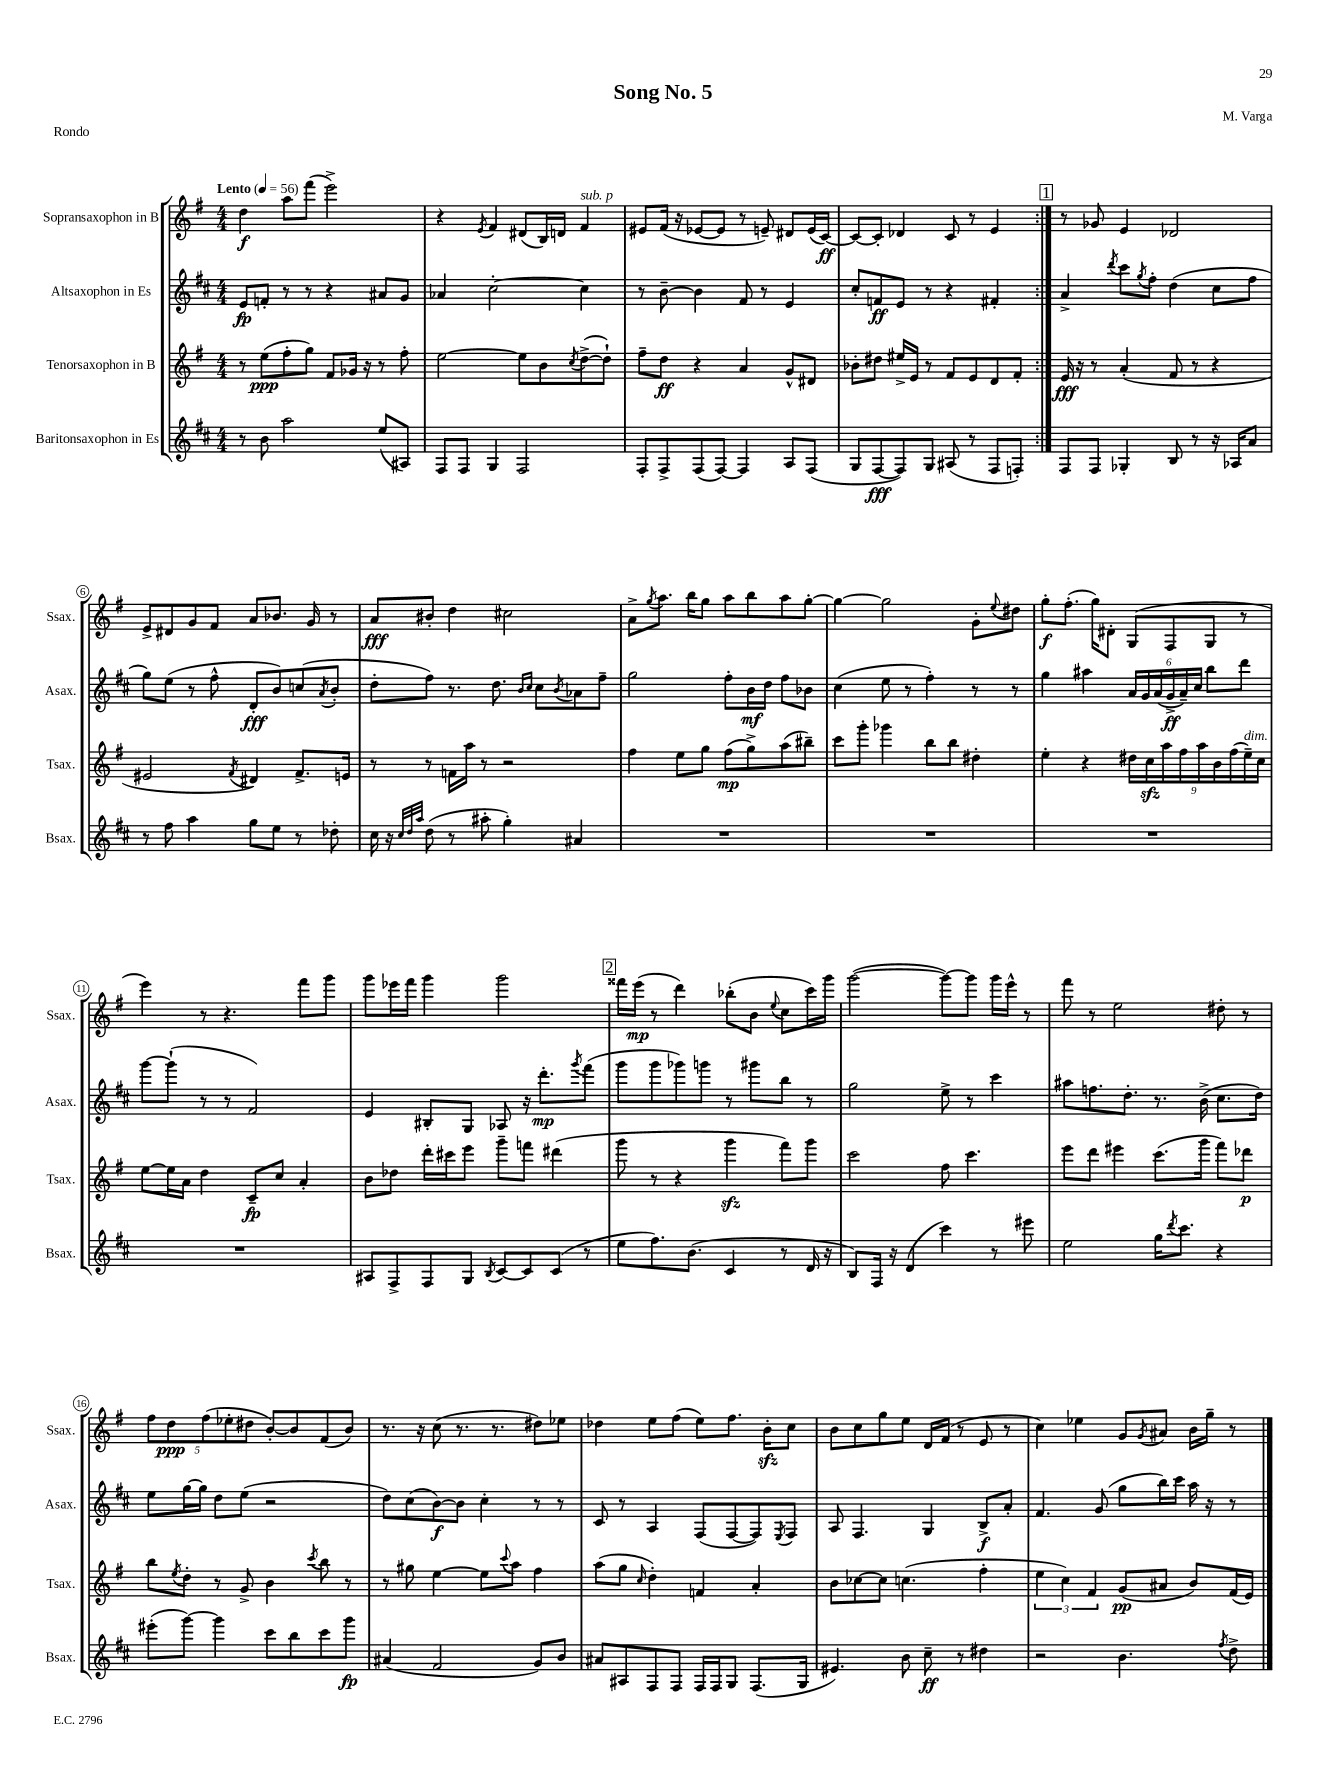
\header { title = "Song No. 5" composer = "M. Varga" piece = "Rondo" }
<<
\new StaffGroup <<
\new Staff = "s0" \with { instrumentName = "Sopransaxophon in B" shortInstrumentName = "Ssax." } {
    \clef treble \key g \major \numericTimeSignature \time 4/4 \tempo "Lento" 4 = 56
    \repeat volta 2 { d''4\f a''8 fis'''8( e'''2->) |
    r4 \acciaccatura { e'8 } fis'4 dis'8( b16) d'16 fis'4^\markup { \italic "sub. p" } |
    eis'8 fis'16( r16 ees'8~ ees'8 r8 e'8--) dis'8 e'16( c'16~\ff) |
    c'8~ c'8-. des'4 c'8 r8 e'4 | }
    \mark \markup { \box "1" } r8 ges'8 e'4 des'2 |
    e'8-> dis'8 g'8 fis'8 a'8 bes'8. g'16 r8 |
    a'8\fff bis'8-. d''4 cis''2 |
    a'8-> \acciaccatura { g''8 } a''8. b''16 g''8 a''8 b''8 a''8 g''8~-. |
    g''4~ g''2 g'8-. \appoggiatura { e''8 } dis''8 |
    g''8-.\f fis''8.-.( g''16) dis'8-. g8( fis8 g8 r8 |
    e'''4) r8 r4. fis'''8 g'''8 |
    g'''8 ees'''16 fis'''16 g'''4 g'''2 |
    \mark \markup { \box "2" } fisis'''16 e'''16\mp( r8 d'''4) bes''8-.( b'8 \appoggiatura { e''8 } c''8 c'''16) g'''16 |
    g'''2~( g'''8~) g'''8 g'''16 e'''16-^ r8 |
    fis'''8 r8 e''2 dis''8-. r8 |
    \tuplet 5/4 { fis''8 d''8\ppp fis''8( ees''8-. dis''8 } b'8~-.) b'8 fis'8( b'8) |
    r8. r16 c''8( r8. r8. dis''8) ees''8 |
    des''4 e''8 fis''8( e''8) fis''8. b'16-.\sfz c''8 |
    b'8 c''8 g''8 e''8 d'16 fis'16( r8 e'8 r8 |
    c''4) ees''4 g'8 \acciaccatura { g'8 } ais'8 b'16 g''16-- r8 \bar "|." |
}
\new Staff = "s1" \with { instrumentName = "Altsaxophon in Es" shortInstrumentName = "Asax." } {
    \clef treble \key d \major \numericTimeSignature \time 4/4
    \repeat volta 2 { e'8\fp f'8-. r8 r8 r4 ais'8 g'8 |
    aes'4 cis''2~-. cis''4 |
    r8 b'8~-- b'4 fis'8 r8 e'4 |
    cis''8-. f'8\ff e'8 r8 r4 fis'4-. | }
    \mark \markup { \box "1" } a'4-> \acciaccatura { d'''8 } cis'''8 \acciaccatura { g''8 } fis''8-. d''4( cis''8 fis''8 |
    g''8) e''8( r8 fis''8-^ d'8-.\fff b'8) c''8( \acciaccatura { a'8 } b'8-. |
    d''8-. fis''8) r8. d''8. \grace { b'16 cis''16 } cis''8 \acciaccatura { b'8 } aes'8 fis''8-- |
    g''2 fis''8-. b'16\mf d''16 fis''8 bes'8 |
    cis''4( e''8 r8 fis''4-.) r8 r8 |
    g''4 ais''4 \tuplet 6/4 { a'16 g'16 a'16( g'16->\ff a'16--) cis''16 } b''8 d'''8 |
    g'''8~ g'''8-!( r8 r8 fis'2) |
    e'4 bis8-. g8 aes8 r16 d'''8.-.\mp \acciaccatura { g'''8 } fis'''8( |
    \mark \markup { \box "2" } g'''8 g'''8 ges'''8) g'''8 r8 gis'''8 b''8 r8 |
    g''2 e''8-> r8 cis'''4 |
    ais''8 f''8. d''8.-. r8. b'16->( cis''8. d''16) |
    e''8 g''16~ g''16 d''8 e''8( r2 |
    d''8) cis''8( b'8~\f) b'8 cis''4-. r8 r8 |
    cis'8 r8 a4 fis8( fis8~ fis8) \acciaccatura { e8 } fis8 |
    a8 fis4. g4 b8->\f a'8-. |
    fis'4. g'8( g''8 b''16) cis'''16 a''16 r16 r8 \bar "|." |
}
\new Staff = "s2" \with { instrumentName = "Tenorsaxophon in B" shortInstrumentName = "Tsax." } {
    \clef treble \key g \major \numericTimeSignature \time 4/4
    \repeat volta 2 { r8 e''8\ppp( fis''8-. g''8) fis'8 ges'16 r16 r8 fis''8-. |
    e''2~ e''8 b'8 \acciaccatura { c''8 } d''8~->( d''8-!) |
    fis''8-- d''8\ff r4 a'4 g'8-^ dis'8 |
    bes'8-. dis''8 eis''16-> e'16 r8 fis'8 e'8 d'8 fis'8-. | }
    \mark \markup { \box "1" } e'16\fff r16 r8 a'4-.( fis'8 r8 r4 |
    eis'2 \acciaccatura { fis'8 } dis'4) fis'8.-> e'16 |
    r8 r8 f'16 a''16 r8 r2 |
    fis''4 e''8 g''8 fis''8\mp( g''8->) a''8( bis''8--) |
    c'''8 g'''8-. ges'''4 b''8 b''8 dis''4-. |
    e''4-. r4 \tuplet 9/8 { dis''16 c''16\sfz a''16 fis''16 a''16 b'16 fis''16( e''16--^\markup { \italic "dim." }) c''16 } |
    e''8~ e''16 a'16 d''4 c'8--\fp c''8 a'4-. |
    b'8 des''8 d'''16-. cis'''16 e'''8 g'''8-- f'''8 dis'''4( |
    \mark \markup { \box "2" } g'''8 r8 r4 g'''4\sfz fis'''8) g'''8 |
    c'''2 fis''8 c'''4. |
    e'''8 d'''8 eis'''4 c'''8.( g'''16 fis'''8) des'''8\p |
    b''8 \acciaccatura { e''8 } d''8-. r8 g'8-> b'4 \acciaccatura { c'''8 } b''8 r8 |
    r8 gis''8 e''4~ e''8 \appoggiatura { c'''8 } a''8 fis''4 |
    a''8( g''8 \grace { c''16 } d''4-.) f'4 a'4-. |
    b'8 ces''8~ ces''8 c''4.( fis''4-. |
    \tuplet 3/2 { e''4 c''4) fis'4 } g'8\pp( ais'8 b'8) fis'16( e'16) \bar "|." |
}
\new Staff = "s3" \with { instrumentName = "Baritonsaxophon in Es" shortInstrumentName = "Bsax." } {
    \clef treble \key d \major \numericTimeSignature \time 4/4
    \repeat volta 2 { r8 b'8 a''2 e''8( ais8) |
    fis8 fis8 g4 fis2 |
    fis8-. fis8-> fis8( fis8~) fis4 a8 fis8( |
    g8 fis8~\fff fis8) g8 ais8( r8 fis8 f8-.) | }
    \mark \markup { \box "1" } fis8 fis8 ges4-. b8 r8 r16 aes16 a'8 |
    r8 fis''8 a''4 g''8 e''8 r8 des''8-. |
    cis''16 r16 \grace { cis''32 d''32 a''32 } d''8( r8 ais''8-. g''4-.) ais'4 |
    R1 |
    R1 |
    R1 |
    R1 |
    ais8 fis8-> fis8 g8 \acciaccatura { b8 } cis'8~ cis'8 cis'8( r8 |
    \mark \markup { \box "2" } e''8 fis''8.) b'8.( cis'4 r8 d'16 r16 |
    b8) fis16 r16 d'4( cis'''4) r8 eis'''8 |
    e''2 g''16 \acciaccatura { d'''8 } cis'''8. r4 |
    eis'''8-.( g'''8~) g'''4 cis'''8 b''8 cis'''8 g'''8\fp |
    ais'4( fis'2 g'8) b'8 |
    ais'8 ais8 fis8 fis8 fis16 fis16 g8 fis8.( g16 |
    eis'4.) b'8 cis''8--\ff r8 dis''4 |
    r2 b'4. \acciaccatura { fis''8 } d''8-> \bar "|." |
}
>>
>>
\layout { \context { \Score \override BarNumber.stencil = #(make-stencil-circler 0.1 0.3 ly:text-interface::print) } }
